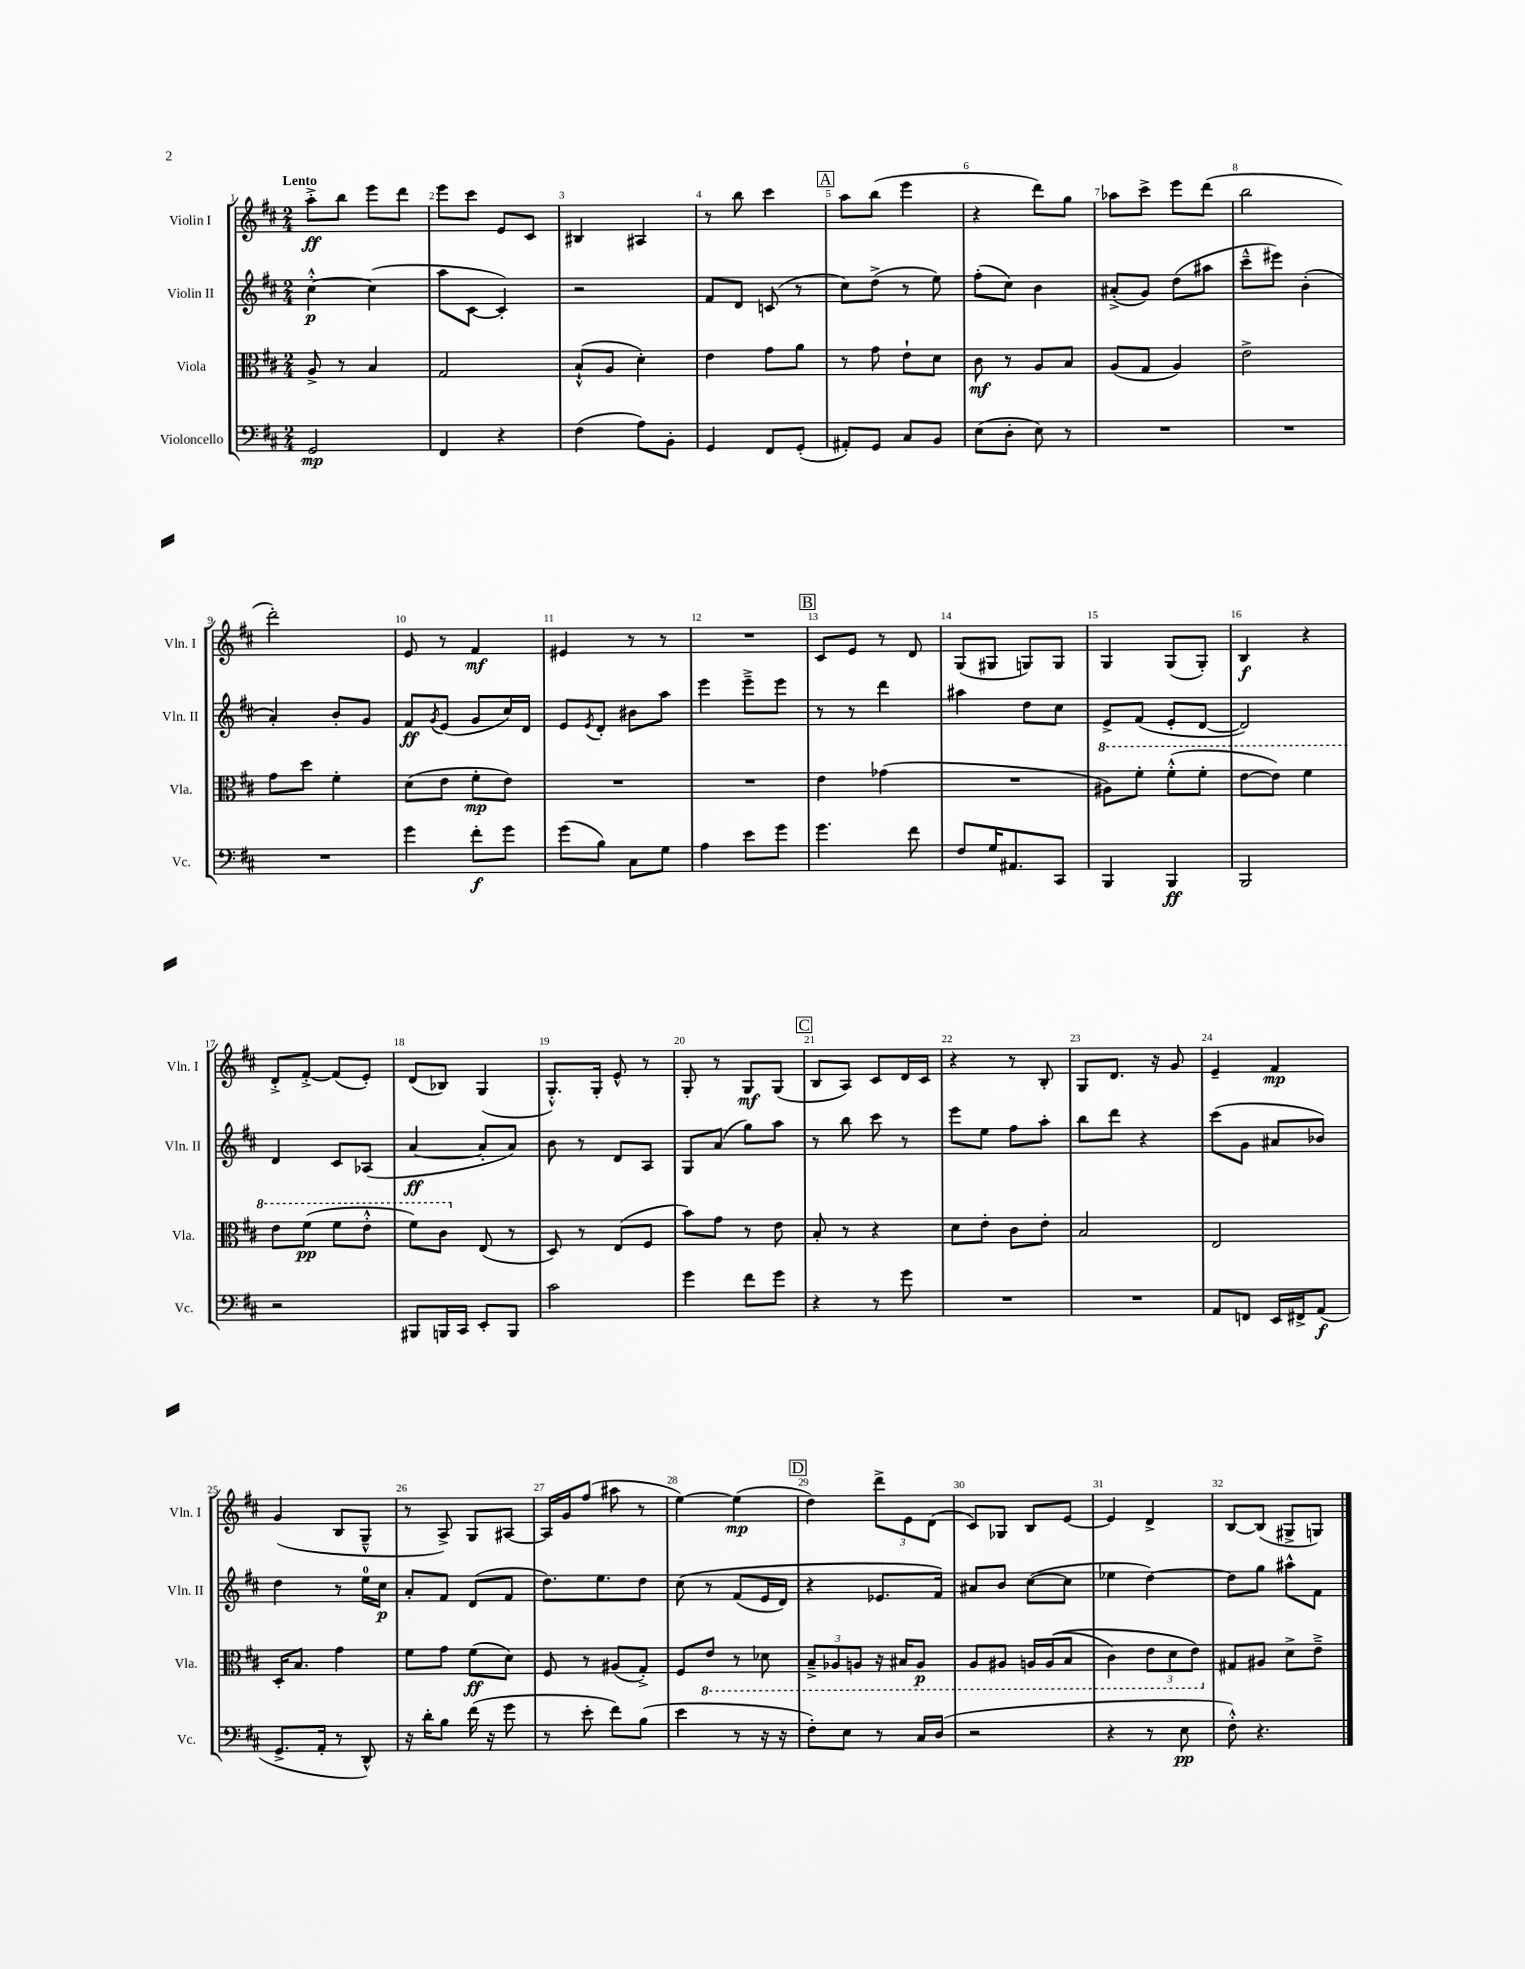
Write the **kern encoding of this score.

**kern	**dynam	**kern	**dynam	**kern	**dynam	**kern	**dynam
*part4	*part4	*part3	*part3	*part2	*part2	*part1	*part1
*staff4	*staff4	*staff3	*staff3	*staff2	*staff2	*staff1	*staff1
*I"Violoncello	*	*I"Viola	*	*I"Violin II	*	*I"Violin I	*
*I'Vc.	*	*I'Vla.	*	*I'Vln. II	*	*I'Vln. I	*
*clefF4	*	*clefC3	*	*clefG2	*	*clefG2	*
*k[f#c#]	*	*k[f#c#]	*	*k[f#c#]	*	*k[f#c#]	*
*M2/4	*	*M2/4	*	*M2/4	*	*M2/4	*
=1	=1	=1	=1	=1	=1	=1	=1
!	!	!	!	!	!	!LO:TX:a:B:t=Lento	!
2GG/	mp	8A^/	.	[4cc#'^^\	p	8aa'^\L	ff
.	.	8r	.	.	.	8bb\J	.
.	.	4B/	.	(4cc#\]	.	8eee\L	.
.	.	.	.	.	.	8ddd\J	.
=2	=2	=2	=2	=2	=2	=2	=2
4FF#/	.	2G/	.	8aa\L	.	8eee\L	.
.	.	.	.	[8c#\J	.	8ccc#\J	.
4r	.	.	.	4c#'/])	.	8e/L	.
.	.	.	.	.	.	8c#/J	.
=3	=3	=3	=3	=3	=3	=3	=3
(4F#\	.	(8B`^^/L	.	2r	.	4B#X/	.
.	.	8A/J	.	.	.	.	.
8A\L)	.	4d'\)	.	.	.	4A#X/	.
8BB'\J	.	.	.	.	.	.	.
=4	=4	=4	=4	=4	=4	=4	=4
4GG/	.	4e\	.	8f#/L	.	8r	.
.	.	.	.	8d/J	.	8bb\	.
8FF#/L	.	8g\L	.	(8cn/	.	4ccc#\	.
(8GG'/J	.	8a\J	.	8r	.	.	.
!!LO:REH:place=s1:t=A
=5	=5	=5	=5	=5	=5	=5	=5
8AA#X'/L)	.	8r	.	8cc#\L)	.	8aa\L	.
8GG/J	.	8g\	.	(8dd^\J	.	(8bb\J	.
8C#/L	.	8e`\L	.	8r	.	4eee\	.
8BB/J	.	8d\J	.	8ee\)	.	.	.
=6	=6	=6	=6	=6	=6	=6	=6
(8E\L	.	8c#\	mf	(8ff#'\L	.	4r	.
8D'\J	.	8r	.	8cc#\J)	.	.	.
8E\)	.	8A/L	.	4b\	.	8ddd\L)	.
8r	.	8B/J	.	.	.	8gg\J	.
=7	=7	=7	=7	=7	=7	=7	=7
2r	.	(8A/L	.	(8a#X'^/L	.	8aa-X\L	.
.	.	8G/J	.	8g/J)	.	8ccc#^\J	.
.	.	4A/)	.	(8dd\L	.	8eee\L	.
.	.	.	.	8aa#X\J	.	(8ddd\J	.
=8	=8	=8	=8	=8	=8	=8	=8
2r	.	2e^\	.	8ccc#~^^\L	.	2bb\	.
.	.	.	.	8eee#X\J)	.	.	.
.	.	.	.	(4b'\	.	.	.
!!LO:LB:g=z
=9	=9	=9	=9	=9	=9	=9	=9
2r	.	8g\L	.	4a'/)	.	2ddd'\)	.
.	.	8dd\J	.	.	.	.	.
.	.	4f#'\	.	8b'/L	.	.	.
.	.	.	.	8g/J	.	.	.
=10	=10	=10	=10	=10	=10	=10	=10
4g\	.	(8d\L	.	8f#/L	ff	8e/	.
.	.	.	.	8qg/	.	.	.
.	.	8e\J	.	(8e/J	.	8r	.
8f#'\L	f	8f#'\L	mp	8g/L	.	4f#/	mf
8g\J	.	8e\J)	.	16cc#/L)	.	.	.
.	.	.	.	16d/JJ	.	.	.
=11	=11	=11	=11	=11	=11	=11	=11
(8g\L	.	2r	.	8e/L	.	4e#X/	.
.	.	.	.	8qe/	.	.	.
8B\J)	.	.	.	8d'/J	.	.	.
8C#\L	.	.	.	8b#X\L	.	8r	.
8G\J	.	.	.	8aa\J	.	8r	.
=12	=12	=12	=12	=12	=12	=12	=12
4A\	.	2r	.	4eee\	.	2r	.
8e\L	.	.	.	8eee~^\L	.	.	.
8g\J	.	.	.	8eee\J	.	.	.
!!LO:REH:place=s1:t=B
=13	=13	=13	=13	=13	=13	=13	=13
4.g\	.	4e\	.	8r	.	8c#/L	.
.	.	.	.	8r	.	8e/J	.
.	.	(4g-X\	.	4ddd\	.	8r	.
8f#\	.	.	.	.	.	8d/	.
=14	=14	=14	=14	=14	=14	=14	=14
8F#/L	.	2r	.	4aa#X\	.	(8G/L	.
16G/K	.	.	.	.	.	8G#X/J	.
8.AA#X/	.	.	.	.	.	.	.
.	.	.	.	8dd\L	.	8Gn/L)	.
8CC#/J	.	.	.	8cc#\J	.	8G/J	.
=15	=15	=15	=15	=15	=15	=15	=15
*	*	*8va	*	*	*	*	*
4BBB/	.	8a#X\L)	.	8e^/L	.	4G/	.
.	.	8ff#'\J	.	(8f#/J	.	.	.
4BBB/	ff	(8ff#'^^\L	.	8e'/L	.	(8G/L	.
.	.	8ff#'\J	.	[8d/J	.	8G'/J)	.
=16	=16	=16	=16	=16	=16	=16	=16
2BBB/	.	[8ee\L	.	2d/])	.	4B/	f
.	.	8ee\J])	.	.	.	.	.
.	.	4ff#\	.	.	.	4r	.
!!LO:LB:g=z
=17	=17	=17	=17	=17	=17	=17	=17
2r	.	8ee\L	.	4d/	.	8d'^/L	.
.	.	(8ff#\J	pp	.	.	[8f#'^/J	.
.	.	8ff#\L	.	8c#/L	.	(8f#/L]	.
.	.	8ee'^^\J	.	(8A-X/J	.	8e'/J)	.
=18	=18	=18	=18	=18	=18	=18	=18
8BBB#X/L	.	8ff#\L)	.	[4a/	ff	(8d/L	.
16BBBn/L	.	8cc#\J	.	.	.	8B-X/J)	.
16CC#/JJ	.	.	.	.	.	.	.
*	*	*X8va	*	*	*	*	*
8EE'/L	.	(8E/	.	8a'/L]	.	(4G/	.
8BBB/J	.	8r	.	8a/J)	.	.	.
=19	=19	=19	=19	=19	=19	=19	=19
2c#\	.	8D/)	.	8b\	.	8.G'^^/L)	.
.	.	8r	.	8r	.	.	.
.	.	.	.	.	.	16G'/Jk	.
.	.	(8E/L	.	8d/L	.	8e^^/	.
.	.	8F#/J	.	8A/J	.	8r	.
=20	=20	=20	=20	=20	=20	=20	=20
4g\	.	8b\L)	.	8G/L	.	8G'/	.
.	.	8g\J	.	(8a/J	.	8r	.
8f#\L	.	8r	.	8gg\L)	.	8G/L	mf
8g\J	.	8e\	.	8aa\J	.	(8G/J	.
!!LO:REH:place=s1:t=C
=21	=21	=21	=21	=21	=21	=21	=21
4r	.	8B'/	.	8r	.	8B/L	.
.	.	8r	.	8bb\	.	8A/J)	.
8r	.	4r	.	8ccc#\	.	8c#/L	.
8g\	.	.	.	8r	.	16d/L	.
.	.	.	.	.	.	16c#/JJ	.
=22	=22	=22	=22	=22	=22	=22	=22
2r	.	8d\L	.	8eee\L	.	4r	.
.	.	8e'\J	.	8ee\J	.	.	.
.	.	8c#\L	.	8ff#\L	.	8r	.
.	.	8e'\J	.	8aa'\J	.	8B'/	.
=23	=23	=23	=23	=23	=23	=23	=23
2r	.	2B/	.	8bb\L	.	8G/L	.
.	.	.	.	8ddd\J	.	8.d/J	.
.	.	.	.	4r	.	.	.
.	.	.	.	.	.	16r	.
.	.	.	.	.	.	8g/	.
=24	=24	=24	=24	=24	=24	=24	=24
8AA/L	.	2E/	.	(8ccc#\L	.	4e~/	.
8FFn/J	.	.	.	8g\J	.	.	.
16EE/LL	.	.	.	8a#X/L	.	4f#/	mp
16FF#X^/J	.	.	.	.	.	.	.
(8AA/J	f	.	.	8b-X/J)	.	.	.
!!LO:LB:g=z
=25	=25	=25	=25	=25	=25	=25	=25
8.GG^/L	.	16D'/KL	.	4dd\	.	(4g/	.
.	.	8.B/J	.	.	.	.	.
16AA'/Jk	.	.	.	.	.	.	.
8r	.	4g\	.	8r	.	8B/L	.
8DD^^/)	.	.	.	16ee\LL	.	8G~^^/J	.
.	.	.	.	16cc#\JJ	p	.	.
=26	=26	=26	=26	=26	=26	=26	=26
16r	.	8f#\L	.	8a'/L	.	8r	.
16d'\KL	.	.	.	.	.	.	.
8B\J	.	8g\J	.	8f#/J	.	8A^/)	.
(16f#\	.	(8f#\L	ff	(8d/L	.	8G/L	.
16r	.	.	.	.	.	.	.
8g\	.	8d\J)	.	8f#/J	.	[8A#X/J	.
=27	=27	=27	=27	=27	=27	=27	=27
8r	.	8F#/	.	8.dd\L)	.	16A#/LL]	.
.	.	.	.	.	.	16g/J	.
8e'\	.	8r	.	.	.	(8ff#/J	.
.	.	.	.	8.ee\	.	.	.
8f#\L)	.	(8A#X/L	.	.	.	8aa#X\	.
(8B\J	.	8G'^/J)	.	8dd\J	.	8r	.
=28	=28	=28	=28	=28	=28	=28	=28
4e\	.	8F#/L	.	(8cc#\	.	[4ee\)	.
*	*	*8ba	*	*	*	*	*
.	.	8E/J	.	8r	.	.	.
8r	.	8r	.	(8f#/L	.	(4ee\]	mp
16r	.	8D-X\	.	16e/L	.	.	.
16r	.	.	.	16d/JJ)	.	.	.
!!LO:REH:place=s1:t=D
=29	=29	=29	=29	=29	=29	=29	=29
8F#'\L)	.	12BB~^/L	.	4r	.	4dd\)	.
.	.	12AA-X/	.	.	.	.	.
8E\J	.	.	.	.	.	.	.
.	.	12AAn/J	.	.	.	.	.
8r	.	16r	.	8.e-X/L	.	12ddd^\L	.
.	.	16BB#X/KL	.	.	.	.	.
.	.	.	.	.	.	12e\	.
16C#/LL	.	8AA/J	p	.	.	.	.
.	.	.	.	.	.	(12d\J	.
(16D/JJ	.	.	.	16f#/Jk)	.	.	.
=30	=30	=30	=30	=30	=30	=30	=30
2r	.	8AA/L	.	8a#X/L	.	8c#/L)	.
.	.	8AA#X/J	.	8b/J	.	8G-X/J	.
.	.	16AAn/LL	.	([8cc#\L	.	8B/L	.
.	.	((16AA/J	.	.	.	.	.
.	.	8BB/J	.	8cc#\J]	.	[8e/J	.
=31	=31	=31	=31	=31	=31	=31	=31
4r	.	4C#\)	.	4ee-X\	.	4e/]	.
8r	.	12E\L	.	[4dd\)	.	4d^/	.
.	.	12D\	.	.	.	.	.
8E\	pp	.	.	.	.	.	.
.	.	12E\J)	.	.	.	.	.
=32	=32	=32	=32	=32	=32	=32	=32
*	*	*X8ba	*	*	*	*	*
8F#'^^\)	.	8G#X/L	.	8dd\L]	.	[8B/L	.
4.r	.	8A#X/J	.	8gg\J	.	(8B/J]	.
.	.	8d^\L	.	8aa#X^^\L	.	8G#X^/L	.
.	.	8e~^\J	.	8f#\J	.	8Gn/J)	.
==	==	==	==	==	==	==	==
*-	*-	*-	*-	*-	*-	*-	*-
